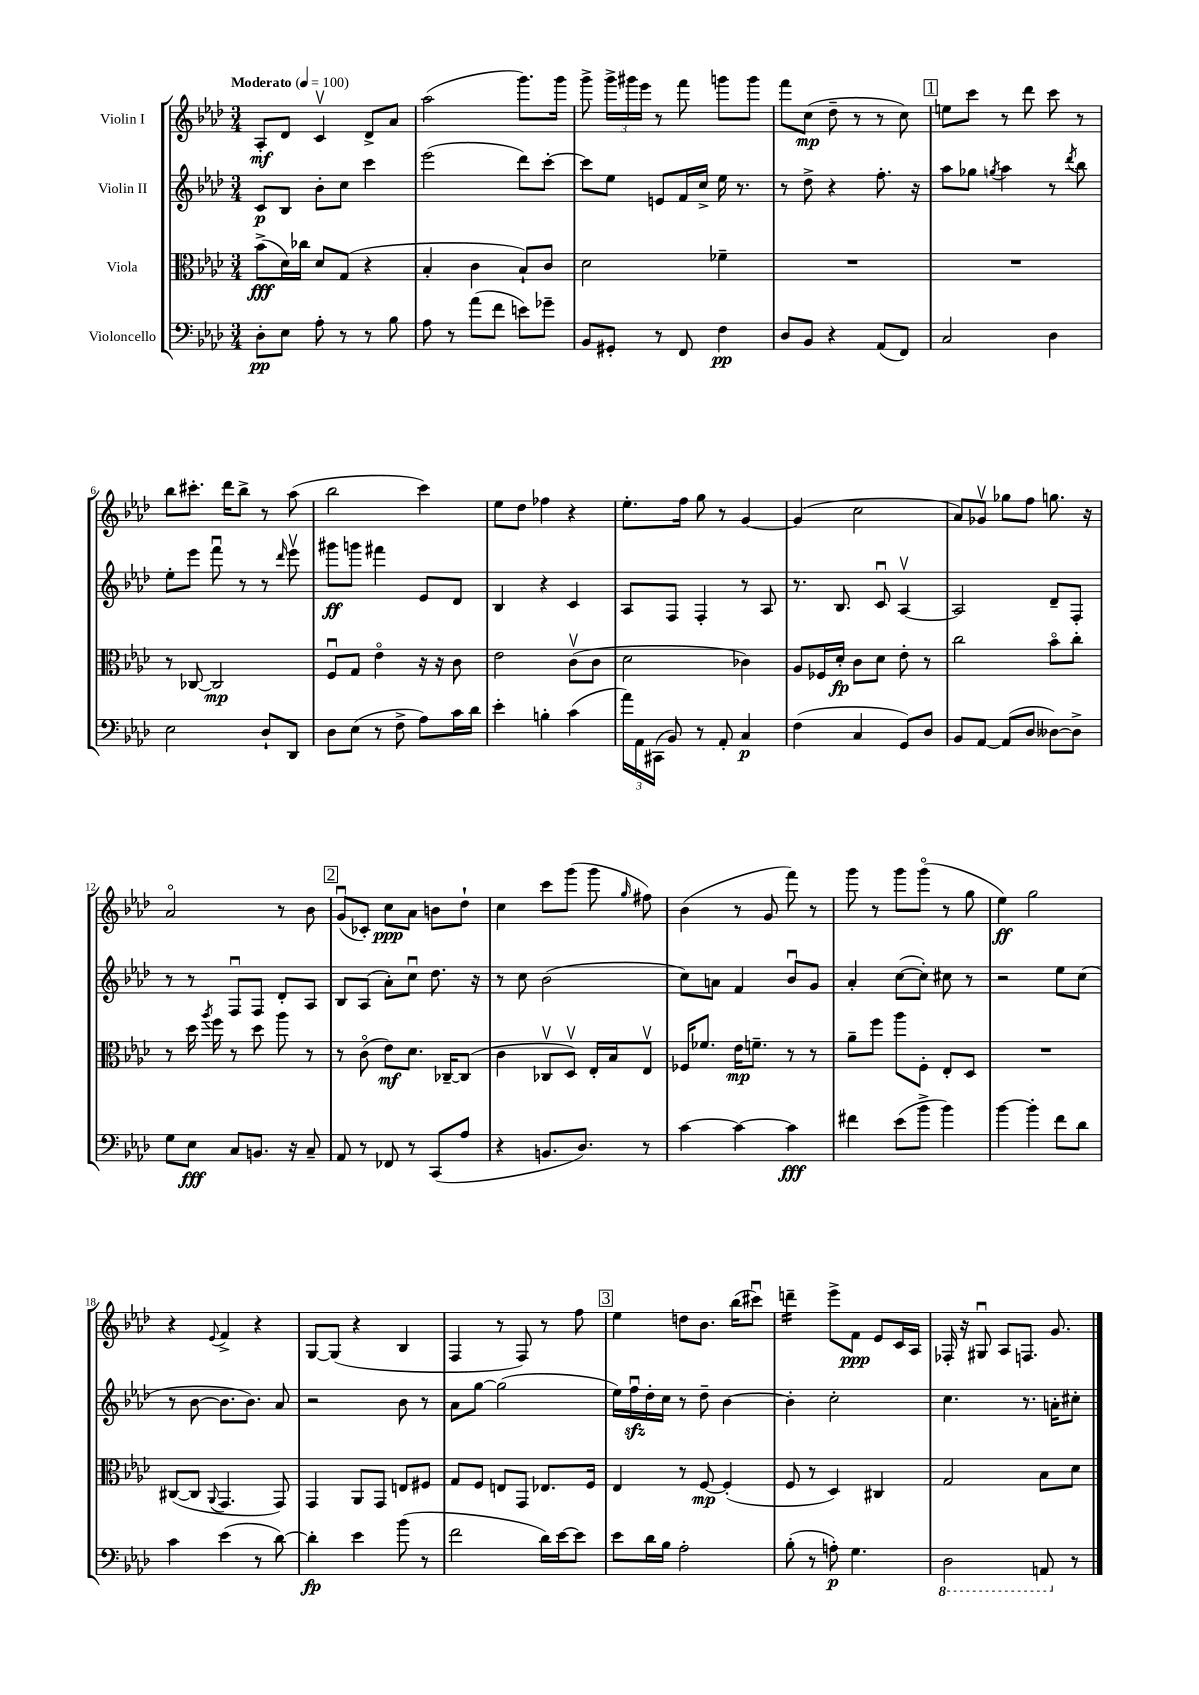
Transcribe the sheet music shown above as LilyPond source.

<<
\new StaffGroup <<
\new Staff = "s0" \with { instrumentName = "Violin I" } {
    \clef treble \key aes \major \numericTimeSignature \time 3/4 \tempo "Moderato" 4 = 100
    \autoBeamOff aes8[-.\mf des'8] c'4\upbow des'8[-> aes'8] |
    aes''2( g'''8.[) g'''16] |
    g'''8-> \tuplet 3/2 { g'''16[-> gis'''16 ees'''16] } r8 f'''8 g'''8[ g'''8] |
    f'''8[ c''8]\mp( des''8-- r8 r8 c''8) |
    \mark \markup { \box "1" } e''8[ c'''8] r8 des'''8 c'''8 r8 |
    bes''8[ cis'''8.]-. des'''16[ bes''8]-> r8 aes''8( |
    bes''2 c'''4) |
    ees''8[ des''8] fes''4 r4 |
    ees''8.[-. f''16] g''8 r8 g'4~ |
    g'4( c''2 |
    aes'8[) ges'8]\upbow ges''8[ f''8] g''8. r16 |
    aes'2\flageolet r8 bes'8 |
    \mark \markup { \box "2" } g'8[\downbow( ces'8]-.) c''8[\ppp aes'8] b'8[ des''8]-! |
    c''4 c'''8[ g'''8]( g'''8 \grace { g''16 } fis''8) |
    bes'4( r8 g'8 f'''8) r8 |
    g'''8 r8 g'''8[ g'''8]\flageolet( r8 g''8 |
    ees''4\ff) g''2 |
    r4 \appoggiatura { ees'8 } f'4-> r4 |
    g8[~ g8]( r4 bes4 |
    f4 r8 f8) r8 f''8 |
    \mark \markup { \box "3" } ees''4 d''8[ bes'8.] bes''16[( cis'''8]\downbow) |
    d'''4:16-- ees'''8[-> f'8]\ppp ees'8[ c'16 aes16] |
    fes16-. r16 gis8\downbow aes8[ f8.] g'8. \bar "|." |
}
\new Staff = "s1" \with { instrumentName = "Violin II" } {
    \clef treble \key aes \major \numericTimeSignature \time 3/4
    \autoBeamOff c'8[\p bes8] bes'8[-. c''8] c'''4 |
    ees'''2( des'''8[) c'''8]~-. |
    c'''8[ ees''8] e'8[ f'16 c''16]-> ees''16 r8. |
    r8 des''8-> r4 f''8.-. r16 |
    \mark \markup { \box "1" } aes''8[ ges''8] \acciaccatura { g''8 } aes''4 r8 \acciaccatura { des'''8 } bes''8 |
    ees''8[-. ees'''8] f'''8\downbow r8 r8 \grace { des'''16 } ees'''8\upbow |
    gis'''8[\ff g'''8] fis'''4 ees'8[ des'8] |
    bes4 r4 c'4 |
    aes8[ f8] f4-. r8 aes8 |
    r8. bes8. c'8\downbow aes4~\upbow |
    aes2 des'8[-- f8]-. |
    r8 r8 f8[\downbow f8] des'8[-. aes8] |
    \mark \markup { \box "2" } bes8[ aes8]( aes'8[-.) c''8]\downbow des''8. r16 |
    r8 c''8 bes'2( |
    c''8[) a'8] f'4 bes'8[\downbow g'8] |
    aes'4-. c''8[~( c''8]-.) cis''8 r8 |
    r2 ees''8[ c''8]( |
    r8 bes'8~ bes'8.[ bes'8.]) aes'8 |
    r2 bes'8 r8 |
    aes'8[ g''8]~ g''2( |
    \mark \markup { \box "3" } ees''16[) f''16\downbow\sfz des''16-. c''16] r8 des''8-- bes'4~ |
    bes'4-. c''2-. |
    c''4. r8. a'16[-. cis''8]-. \bar "|." |
}
\new Staff = "s2" \with { instrumentName = "Viola" } {
    \clef alto \key aes \major \numericTimeSignature \time 3/4
    \autoBeamOff bes'8[->\fff( des'16) ces''16] des'8[ g8]( r4 |
    bes4-. c'4 bes8[-!) c'8] |
    des'2 fes'4-- |
    R2. |
    \mark \markup { \box "1" } R2. |
    r8 ces8~ ces2\mp |
    f8[\downbow g8] ees'4\flageolet r16 r16 c'8 |
    ees'2 c'8[\upbow( c'8] |
    des'2 ces'4) |
    aes8[ fes16 des'16]-.\fp c'8[ des'8] ees'8-. r8 |
    c''2 bes'8[\flageolet c''8]-. |
    r8 des''16 \acciaccatura { aes''8 } f''16 r8 des''8 aes''8 r8 |
    \mark \markup { \box "2" } r8 c'8\flageolet( ees'8[\mf) des'8.] ces16[~-- ces8]( |
    c'4 ces8[\upbow des8]\upbow) ees16[-. bes16 ees8]\upbow |
    fes16[ fes'8.] ees'16[\mp f'8.]-- r8 r8 |
    aes'8[-- f''8] aes''8[ f8]-. ees8[-. des8] |
    R2. |
    cis8[~( cis8] \appoggiatura { aes,8 } g,4. g,8) |
    g,4 aes,8[ g,8] e8[ fis8] |
    g8[ f8] e8[ g,8] ees8.[ f16] |
    \mark \markup { \box "3" } ees4 r8 f8~\mp f4-.( |
    f8 r8 des4) cis4 |
    g2 bes8[ des'8] \bar "|." |
}
\new Staff = "s3" \with { instrumentName = "Violoncello" } {
    \clef bass \key aes \major \numericTimeSignature \time 3/4
    \autoBeamOff des8[-.\pp ees8] aes8-. r8 r8 bes8 |
    aes8 r8 aes'8[( f'8] e'8[) ges'8]-- |
    bes,8[ gis,8]-. r8 f,8 f4\pp |
    des8[ bes,8] r4 aes,8[( f,8]) |
    \mark \markup { \box "1" } c2 des4 |
    ees2 des8[-! des,8] |
    des8[ ees8]( r8 f8-> aes8[) c'16 des'16] |
    ees'4-. b4-. c'4( |
    \tuplet 3/2 { aes'16[) aes,16 cis,16]( } bes,8) r8 aes,8-. c4\p |
    f4( c4 g,8[) des8] |
    bes,8[ aes,8]~ aes,8[( des8] deses8[~) deses8]-> |
    g8[ ees8]\fff c8[ b,8.] r16 c8-- |
    \mark \markup { \box "2" } aes,8 r8 fes,8 r8 c,8[( aes8] |
    r4 b,8.[ des8.]) r8 |
    c'4~ c'4~ c'4\fff |
    fis'4 ees'8[( bes'8]-> bes'4) |
    bes'4~ bes'4-. f'8[ des'8] |
    c'4 ees'4( r8 des'8~) |
    des'4-.\fp ees'4 bes'8( r8 |
    f'2 des'16[) ees'16~ ees'8] |
    \mark \markup { \box "3" } ees'8[ des'16 bes16] aes2-. |
    bes8-.( r8 a8-.\p) g4. |
    \ottava #-1 des,2 a,,8 \ottava #0 r8 \bar "|." |
}
>>
>>
